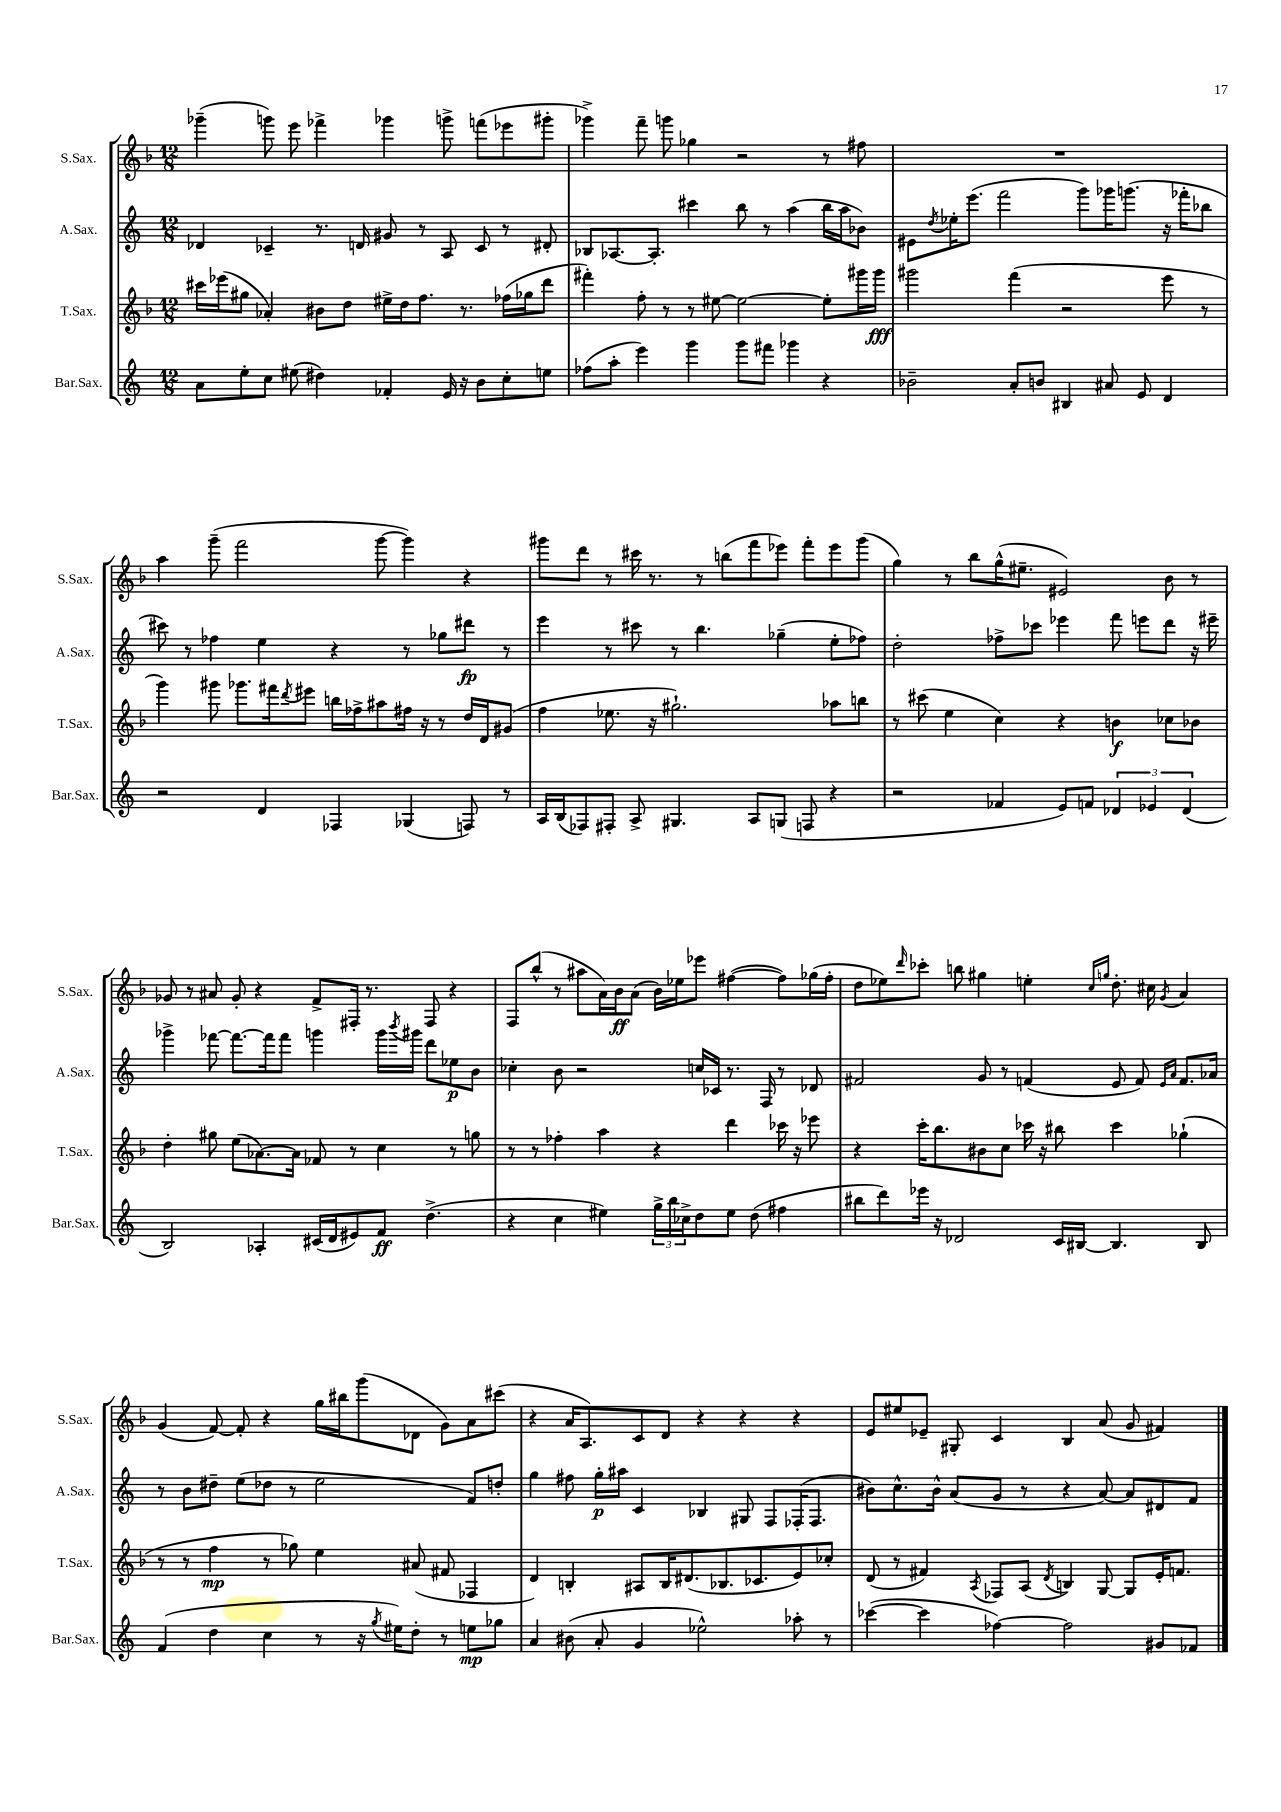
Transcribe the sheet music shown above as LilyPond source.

<<
\new StaffGroup <<
\new Staff = "s0" \with { instrumentName = "S.Sax." shortInstrumentName = "S.Sax." } {
    \clef treble \key f \major \numericTimeSignature \time 12/8
    ges'''4--( g'''8) e'''8 fes'''4-> ges'''4 g'''8-> f'''8( ees'''8 gis'''8-. |
    ges'''4->) f'''8-- g'''8 ges''4 r2 r8 fis''8 |
    R1. |
    a''4 g'''8--( f'''2 g'''8~ g'''4) r4 |
    gis'''8 d'''8 r8 cis'''16 r8. r8 b''8( f'''8 ees'''8) f'''8-. ees'''8 gis'''8( |
    g''4) r8 bes''8 g''16-^( eis''8.-- eis'2) bes'8 r8 |
    ges'8 r8 ais'8 ges'8-. r4 f'8-> fis16-. r8. fis8 r4 |
    f8 bes''8-^( r8 ais''8 a'16) bes'16\ff a'8( bes'16) ees''16 ees'''8 fis''4~( fis''8) ges''16( fis''16-. |
    d''8 ees''8) \grace { d'''16 } ces'''8-. b''8 gis''4 e''4-. \grace { c''16 g''16 } d''8.-. cis''16 \acciaccatura { g'8 } a'4 |
    g'4( f'8~) f'8-. r4 g''16 bis''16 g'''8( des'8 g'8) a'8 cis'''8( |
    r4 a'16 a8.) c'8 d'8 r4 r4 r4 |
    e'8 eis''8 ees'8-- gis8-. c'4 bes4 a'8( g'8 fis'4) \bar "|." |
}
\new Staff = "s1" \with { instrumentName = "A.Sax." shortInstrumentName = "A.Sax." } {
    \clef treble \key c \major \numericTimeSignature \time 12/8
    des'4 ces'4-- r8. d'16 gis'8 r8 a8 ces'8 r8 dis'8-. |
    bes8 aes8.~ aes8.-. cis'''4 b''8 r8 a''4( b''16 a''16 bes'8) |
    eis'8 \acciaccatura { d''8 } ees''16-. e'''8.( f'''2 g'''8) ges'''16 g'''8.( r16 fes'''16-. bes''8 |
    cis'''8) r8 fes''4 e''4 r4 r8 ges''8 dis'''8\fp r8 |
    e'''4 r8 cis'''8 r8 b''4. ges''4--( e''8-. fes''8) |
    d''2-. fes''8-> ces'''8 ees'''4 f'''8 e'''8 d'''8 r16 eis'''16-- |
    ges'''4-> fes'''8~ fes'''8.~ fes'''16 fes'''8 g'''4 g'''16 \acciaccatura { b'''8 } gis'''16 d'''8 ees''8\p b'8 |
    ces''4-. b'8 r2 c''16 ces'16 r8. f16 r8 des'8 |
    fis'2 g'8 r8 f'4( e'8 f'8) \grace { e'16 a'16 } f'8. aes'16 |
    r8 b'8 dis''8-- e''8( des''8 r8 e''2 f'8) d''8-. |
    g''4 fis''8 g''16-.\p ais''16 c'4 bes4 gis8 f8 fes16-.( fes8. |
    bis'8) c''8.-^ bis'16-^ a'8( g'8 r8 r4 a'8~) a'8 dis'8 f'8 \bar "|." |
}
\new Staff = "s2" \with { instrumentName = "T.Sax." shortInstrumentName = "T.Sax." } {
    \clef treble \key f \major \numericTimeSignature \time 12/8
    cis'''16 ees'''16( gis''8 aes'4-.) bis'8 d''8 eis''16-> d''16 f''8. r8. fes''16( ges''16 d'''8 |
    fis'''4-.) f''8-. r8 r8 eis''8~ eis''2~ eis''8-. gis'''16 gis'''16\fff |
    gis'''2 f'''4( r2 e'''8 r8 |
    g'''4) gis'''8 ges'''8. fis'''16 \acciaccatura { d'''8 } eis'''8 b''16 fes''16-> ais''8 fis''16 r16 r8 d''16 d'16 gis'8( |
    f''4 ees''8. r16 gis''2.-!) aes''8 b''8 |
    r8 cis'''8( e''4 c''4) r4 b'4\f ces''8 bes'8 |
    d''4-. gis''8 e''8( aes'8.~) aes'16 fes'8 r8 c''4 r8 g''8 |
    r8 r8 fes''4-. a''4 r4 d'''4 ces'''16 r16 ees'''8 |
    r4 c'''16-. bes''8. bis'8 c''8 ces'''16 r16 bis''8 ces'''4 ges''4-!( |
    r8 r8 f''4\mp r8 ges''8) e''4 ais'8( fis'8 fes4 |
    d'4) b4-. ais8 b16 dis'8.( bes8. ces'8. e'8) ces''8-. |
    d'8( r8 fis'4) \acciaccatura { a8 } fes8 a8( \acciaccatura { d'8 } b4) g8~ g8 e'16-. f'8. \bar "|." |
}
\new Staff = "s3" \with { instrumentName = "Bar.Sax." shortInstrumentName = "Bar.Sax." } {
    \clef treble \key c \major \numericTimeSignature \time 12/8
    a'8 e''8-. c''8 eis''8( dis''4) fes'4-. e'16 r16 b'8 c''8-. e''8 |
    fes''8( a''8-. e'''4) g'''4 g'''8 fis'''8 ges'''4 r4 |
    bes'2-- a'8-. b'8 bis4 ais'8 e'8 d'4 |
    r2 d'4 fes4 ges4( f8) r8 |
    a16 b16( fes8) fis8-. a8-> gis4. a8 g8( f8 r4 |
    r2 fes'4 e'8) f'8 \tuplet 3/2 { des'4 ees'4 des'4( } |
    b2) aes4-. cis'16( d'16 eis'8) f'8\ff d''4.->( |
    r4 c''4 eis''4) \tuplet 3/2 { g''16-> b''16 ces''16-> } d''8 eis''8 d''8( fis''4 |
    bis''8 d'''8) ees'''16 r16 des'2 c'16 bis16~ bis4. bis8 |
    f'4( d''4 c''4 r8 r16 \acciaccatura { g''8 } eis''16) d''8-. r8 e''8\mp ges''8 |
    a'4 bis'8( a'8-. g'4 ees''2-^) aes''8-. r8 |
    ces'''4~( ces'''4 fes''4~) fes''2 gis'8 fes'8 \bar "|." |
}
>>
>>
\layout { \context { \Score \remove "Bar_number_engraver" } }
